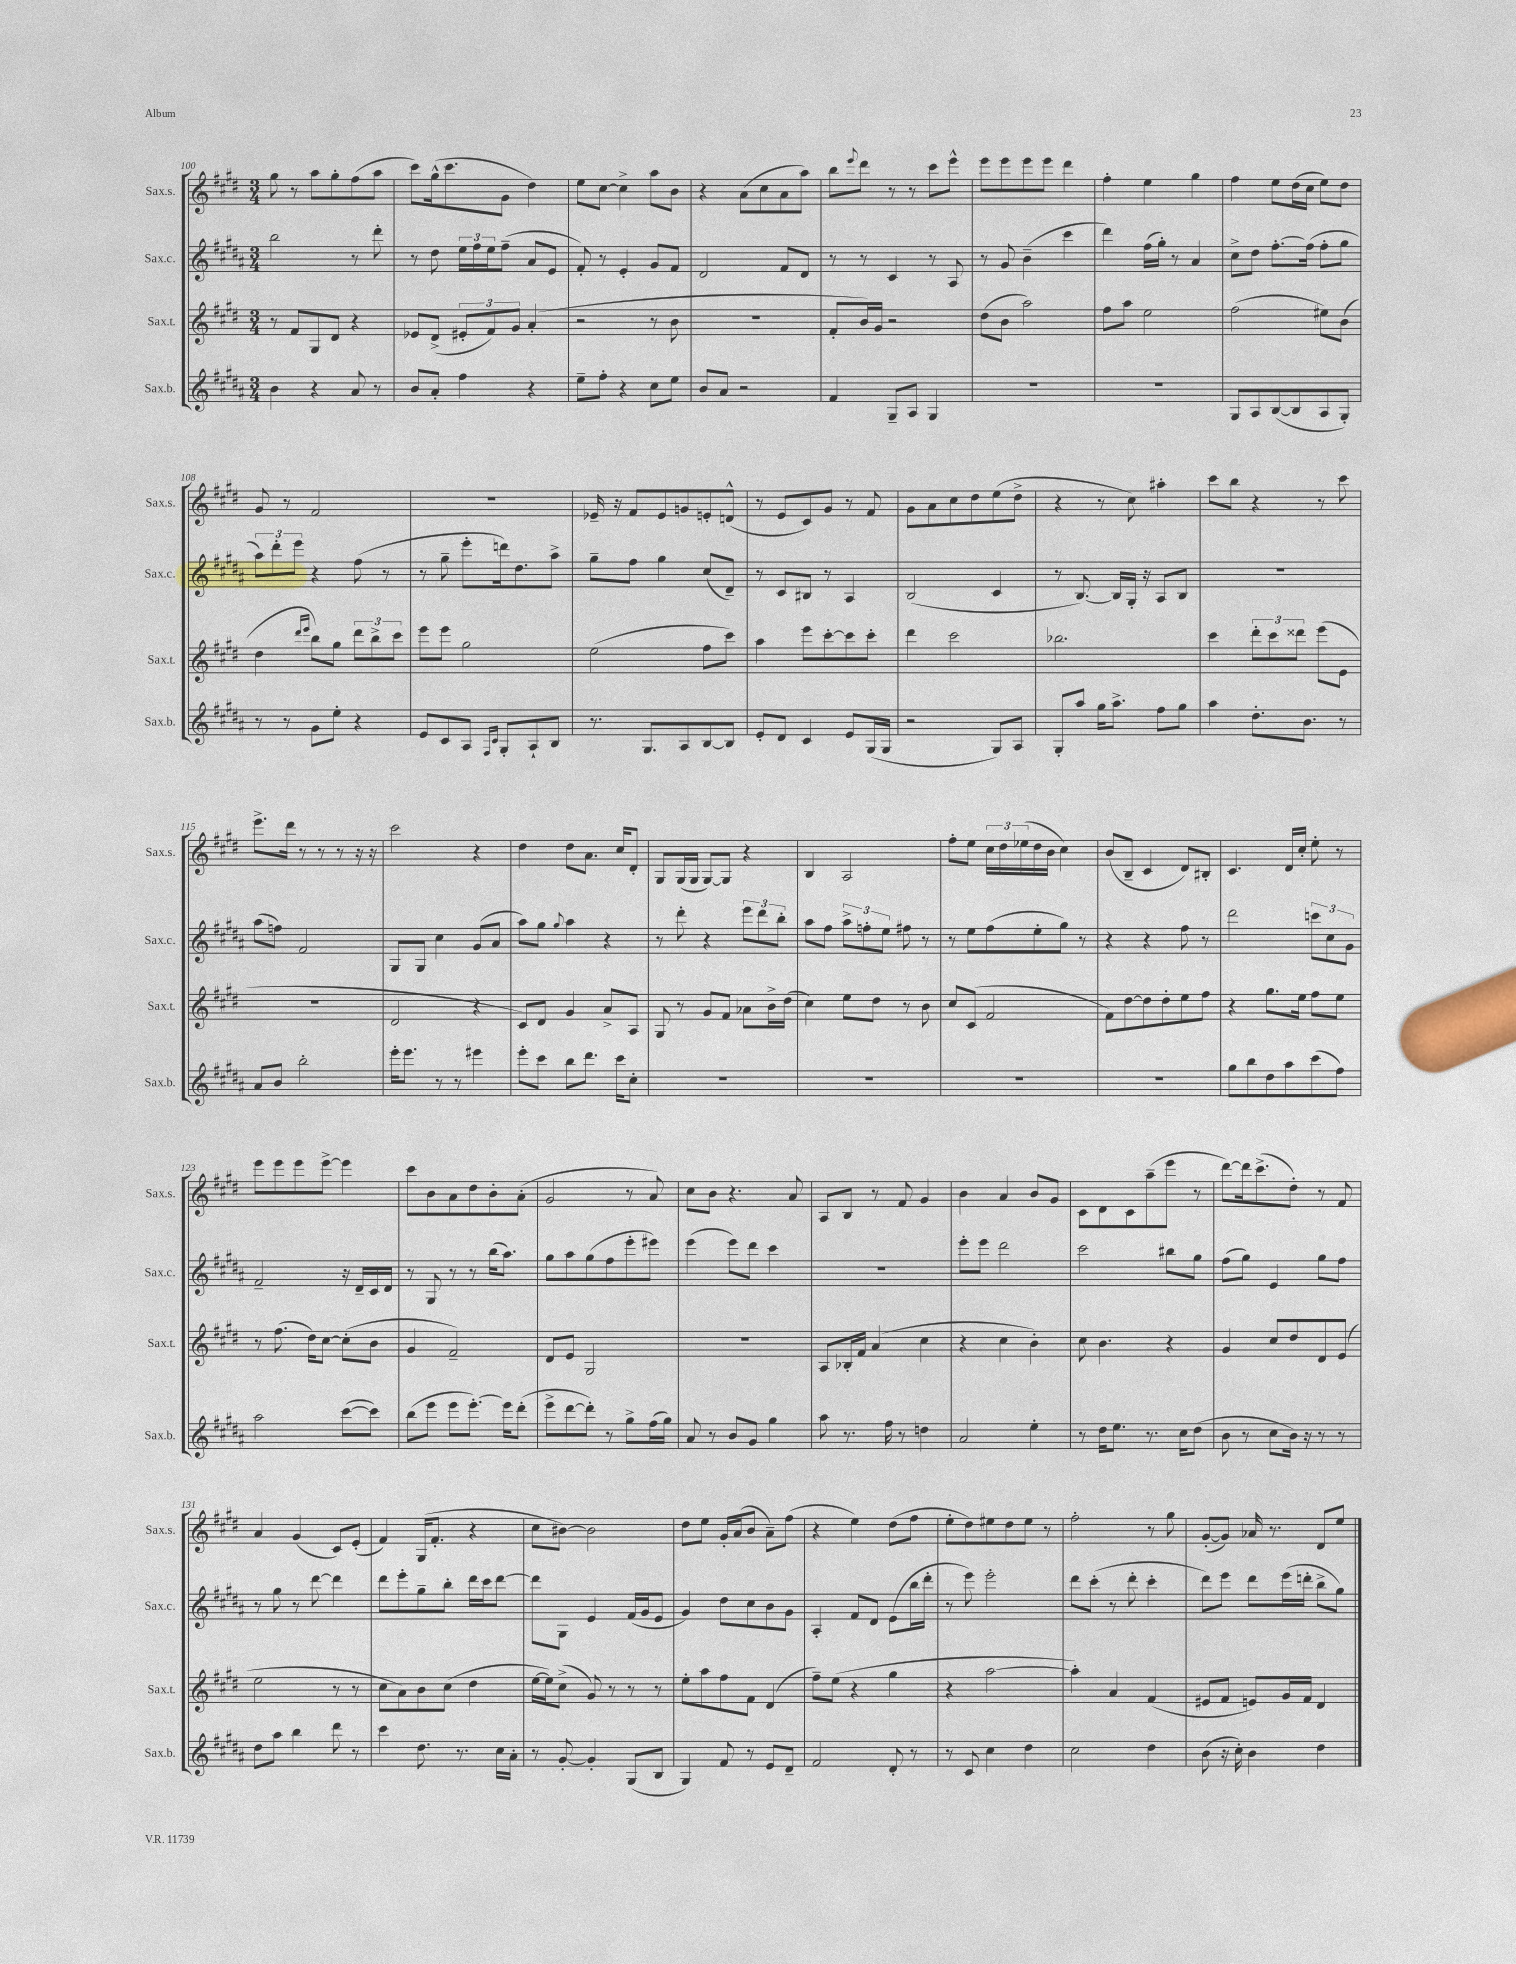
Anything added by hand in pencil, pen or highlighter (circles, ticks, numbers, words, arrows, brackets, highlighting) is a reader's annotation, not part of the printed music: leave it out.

**kern	**kern	**kern	**kern
*staff4	*staff3	*staff2	*staff1
*clefG2	*clefG2	*clefG2	*clefG2
*k[f#c#g#d#a#]	*k[f#c#g#d#]	*k[f#c#g#d#a#]	*k[f#c#g#d#]
*M3/4	*M3/4	*M3/4	*M3/4
4b\	8r	2bb\	8gg#\
.	8f#/L	.	8r
4r	8G#/	.	8aa\L
.	8d#/J	.	8gg#'\
8a#/	4r	8r	(8ff#\
8r	.	8ddd#'\	8aa\J
=	=	=	=
8b/L	8e-/L	8r	8ccc#\L)
8a#'/J	(8d#^/J	8dd#\	(16gg#^^\k
.	.	.	8.ccc#\
4ff#\	12e#'/L	24ee\LL	.
.	.	24ff#\	.
.	12f#/)	24ee\J	.
.	.	(8ff#~\J	8g#\J
.	12g#/J	.	.
4r	(4a'/	8a#/L	4dd#\)
.	.	8e/J	.
=	=	=	=
8ee~\L	2r	8f#'/)	8ee\L
8ff#'\J	.	8r	[8cc#\J
4r	.	4e'/	4cc#^\]
8cc#\L	8r	8g#/L	8aa\L
8ee\J	8b\	8f#/J	8b\J
=	=	=	=
8b/L	2.r	2d#/	4r
8a#/J	.	.	.
2r	.	.	(8a\L
.	.	.	8cc#\
.	.	8f#/L	8a\
.	.	8d#/J	8aa\J)
=	=	=	=
4f#/	8f#'/L	8r	8bb\L
.	.	.	8qqeee/
.	16b/L)	8r	8ddd#\J
.	16g#/JJ	.	.
8G#~/L	2r	4c#/	8r
8A#/J	.	.	8r
4G#/	.	8r	8ccc#\L
.	.	8A#/	8eee^^\J
=	=	=	=
2.r	(8dd#\L	8r	8eee\L
.	8b\J	8g#/	8eee\
.	2aa\)	(4b~\	8eee\
.	.	.	8eee\J
.	.	4ccc#\	4ddd#\
=	=	=	=
2.r	8ff#\L	4ddd#\)	4ff#'\
.	8aa\J	.	.
.	2ee\	(16ff#\LL	4ee\
.	.	16gg#'\JJ)	.
.	.	8r	.
.	.	4a#/	4gg#\
=	=	=	=
8G#/L	(2ff#\	8cc#^\L	4ff#\
8A#/	.	8dd#\J	.
([8B/	.	[8.ff#'\L	8ee\L
8B/]	.	.	(16dd#\L
.	.	(16ff#\]Jk	16cc#\JJ
8A#/	8ee#\L)	8ff#'\L	8ee\L)
8G#'/J)	(8b\J	8gg#\J	8dd#\J
=	=	=	=
8r	4dd#\	12aa#\L)	8g#/
.	.	12ddd#'\	.
8r	.	.	8r
.	.	12eee\J	.
.	16qqddd#/LL	.	.
.	16qqeee/JJ	.	.
8g#\L	8bb\L)	4r	2f#/
8ee'\J	8gg#\J	.	.
4r	12ddd#\L	(8ff#\	.
.	12bb^\	.	.
.	.	8r	.
.	12ccc#\J	.	.
=	=	=	=
8e/L	8eee\L	8r	2.r
8c#/	8eee\J	8gg#~\	.
8A#/J	2gg#\	8eee'\L	.
16qqF#/LL	.	.	.
16qqc#/JJ	.	.	.
8G#'/L	.	16ddd\k)	.
.	.	8.dd#\	.
8A#`/	.	.	.
8B/J	.	8aa#^\J	.
=	=	=	=
8.r	(2ee\	8gg#~\L	16e-~/
.	.	.	16r
.	.	8ff#\J	8f#/L
8.G#/L	.	.	.
.	.	4gg#\	8e-/
8A#/	.	.	8g/
[8B/	8ff#\L	(8cc#/L	8e'/
8B/]J	8ccc#\J)	8d#~/J)	(8d^^/J
=	=	=	=
8e'/L	4aa\	8r	8r
8d#/J	.	8c#/L	8e/L
4c#/	8eee\L	8B#/J	8c#/)
.	[8ccc#'\	8r	8g#/J
8e/L	8ccc#\]	4A#/	8r
(16G#/L	8ccc#'\J	.	8f#/
16G#/JJ	.	.	.
=	=	=	=
2r	4ddd#\	(2B/	8g#\L
.	.	.	8a\
.	2ccc#\	.	8cc#\
.	.	.	8dd#\
8G#/L)	.	4c#/	(8ee\
8A#/J	.	.	8dd#^\J
=	=	=	=
8G#'/L	2.bb-\	8r	4r
8aa#/J	.	[8.B/)	.
16gg#\LK	.	.	8r
8.aa#^\J	.	16B/]LL	.
.	.	16G#'/JJ	8cc#\)
.	.	16r	.
8ff#\L	.	8A#/L	4aa#'\
8gg#\J	.	8B/J	.
=	=	=	=
4aa#\	4ccc#\	2.r	8ccc#\L
.	.	.	8bb\J
8.dd#'\L	12ddd#'\L	.	4r
.	12ccc#\	.	.
.	12ddd##\J	.	.
8.b\J	.	.	.
.	(8eee\L	.	8r
8r	8e\J	.	8ccc#\
=	=	=	=
8a#/L	2.r	(8aa#\L	8.eee^\L
8b/J	.	8ff\J)	.
.	.	.	16ddd#\Jk
2bb'\	.	2f#/	8r
.	.	.	8r
.	.	.	8r
.	.	.	16r
.	.	.	16r
=	=	=	=
16eee'\LK	2d#/	8G#/L	2ccc#\
8.eee\J	.	.	.
.	.	8G#/J	.
8r	.	4cc#\	.
8r	.	.	.
4eee#\	4r	(8g#/L	4r
.	.	8a#/J	.
=	=	=	=
8eee'\L	8c#/L)	8aa#\L)	4dd#\
8ccc#\J	8d#/J	8gg#\J	.
.	.	8qqgg#/	.
8bb\L	4g#/	4aa#\	8dd#\L
8.ddd#\J	.	.	8.a\J
.	8a^/L	4r	.
16ccc#\LK	.	.	16cc#/LK
8cc#'\J	8A/J	.	8d#'/J
=	=	=	=
2.r	8G#/	8r	8G#/L
.	8r	8ddd#'\	(16G#/L
.	.	.	16G#/JJ
.	8g#/L	4r	[8G#/L)
.	8f#/J	.	8G#/]J
.	8a-\L	12eee\L	4r
.	.	12ddd#\	.
.	16b^\L	.	.
.	.	12bb'\J	.
.	(16dd#\JJ	.	.
=	=	=	=
2.r	4cc#\)	8aa#\L	4B/
.	.	8ff#\J	.
.	8ee\L	12aa#^\L	2A/
.	.	12ff'\	.
.	8dd#\J	.	.
.	.	12ee\J	.
.	8r	8ff#\	.
.	8b\	8r	.
=	=	=	=
2.r	8cc#/L	8r	8ff#'\L
.	(8c#/J	8ee\L	8ee\J
.	2f#/	(8ff#\	24cc#\LL
.	.	.	24dd#\
.	.	.	(24ee-\
.	.	8ee'\	16dd#\
.	.	.	16b\JJ
.	.	8gg#\J)	4cc#\)
.	.	8r	.
=	=	=	=
2.r	8f#\L)	4r	(8b/L
.	[8dd#\	.	8B~/J
.	8dd#\]	4r	4c#/
.	8dd#'\	.	.
.	8ee\	8ff#\	8d#/L)
.	8ff#\J	8r	8B#'/J
=	=	=	=
8gg#\L	4r	2ddd#\	4.c#/
8bb\	.	.	.
8dd#\	8.gg#\L	.	.
8aa#\	.	.	16d#/LL
.	16ee\Jk	.	16cc#'/JJ
(8ccc#\	8ff#\L	12ccc\L	8ee'\
.	.	12cc#\	.
8ff#\J)	8ee\J	.	8r
.	.	12g#\J	.
=	=	=	=
2aa#\	8r	2f#~/	8eee\L
.	(8.ff#\	.	8eee\
.	.	.	8eee\
.	16dd#\LK)	.	.
.	[8cc#\J	.	[8eee^\J
([8ccc#\L	(8cc#'\]L	16r	4eee\]
.	.	16d#~/LL	.
8ccc#\]J)	8b\J	16c#/	.
.	.	16d#/JJ	.
=	=	=	=
(8bb\L	4g#/	8r	8ccc#\L
8eee\J	.	8G#/	8b\
8eee\L	2f#~/)	8r	8a\
[8.eee'\J)	.	8r	8dd#\
.	.	(16bb\LK	8b'\
16eee\]LK	.	8.aa#\J)	.
(8ddd#'\J	.	.	(8a'\J
=	=	=	=
8eee^\L	8d#/L	8gg#\L	2g#/
[8ddd#\	8e/J	8aa#\	.
8ddd#'\]J)	2G#/	(8gg#\	.
8r	.	8ff#\	.
8gg#^\L	.	8eee'\	8r
(16ff#\L	.	8eee#\J)	8a/)
16gg#\JJ)	.	.	.
=	=	=	=
8a#/	2.r	(4eee\	8cc#\L
8r	.	.	8b\J
8b/L	.	8eee\L)	4.r
8g#/J	.	8ddd#\J	.
4gg#\	.	4ccc#\	.
.	.	.	8a/
=	=	=	=
8aa#\	8A/L	2.r	8A/L
8.r	16B-'/L	.	8B/J
.	16f#/JJ	.	.
.	(4a/	.	8r
16ff#\	.	.	.
8r	.	.	8f#/
4dd\	4cc#\	.	4g#/
=	=	=	=
2a#/	4r	8eee'\L	4b\
.	.	8eee\J	.
.	4cc#\	2ddd#\	4a/
4ee'\	4b'\)	.	8b/L
.	.	.	8g#/J
=	=	=	=
8r	8cc#\	2ccc#\	8c#\L
16dd#\LK	4.b\	.	8d#\
8.ee\J	.	.	.
.	.	.	8c#\
8.r	.	.	(8aa~\
.	4r	8bb#\L	8eee\J
16cc#\LK	.	.	.
(8dd#\J	.	8gg#\J	8r
=	=	=	=
8b\	4g#/	(8ff#\L	[8ddd#\L)
8r	.	8gg#\J)	16ddd#\]k
.	.	.	(8.ccc#^\
8cc#\L	8cc#/L	4e/	.
16b\Jk)	8dd#/	.	8dd#'\J)
16r	.	.	.
8r	8d#/	8gg#\L	8r
8r	(8e/J	8ff#\J	8f#/
=	=	=	=
8dd#\L	2ee\	8r	4a/
8aa#\J	.	8gg#\	.
4bb\	.	8r	(4g#/
.	.	[8ddd#\	.
8ddd#\	8r	4ddd#\]	8c#/L)
8r	8r	.	(8e'/J
=	=	=	=
4ccc#\	8cc#\L	8ddd#\L	4f#/)
.	8a\)	8eee'\	.
8.dd#\	8b\	8gg#~\	(16G#/LK
.	.	.	8.f#'/J
.	(8cc#\J	8bb'\J	.
8.r	.	.	.
.	4dd#\	16ddd#\LL	4r
.	.	16ccc#\J	.
16cc#\LL	.	[8ddd#\J	.
16a#'\JJ	.	.	.
=	=	=	=
8r	[16ee\LL	8ddd#\]L	8cc#\L
.	16ee\]J)	.	.
[8g#'/	(8cc#^\J	8G#\J	[8b#\J)
4g#'/]	8g#/)	4e/	2b#\]
.	8r	.	.
(8G#/L	8r	(16f#/LL	.
.	.	16g#/J	.
8B/J	8r	8e/J	.
=	=	=	=
4G#/)	8ee'\L	4g#/)	8dd#\L
.	8aa\	.	8ee\J
8f#/	8ff#\	8dd#\L	16g#'/LL
.	.	.	(16a/J
8r	8f#\J	8cc#\	8b/J
8e/L	(4d#/	8b\	8a~\L)
8d#~/J	.	8g#\J	(8ff#\J
=	=	=	=
2f#/	8ff#~\L)	4A#'/	4r
.	(8ee\J	.	.
.	4r	8f#/L	4ee\)
.	.	8d#/J	.
8d#'/	4gg#\	(8e\L	(8dd#\L
8r	.	16bb\L	8ff#\J
.	.	16ddd#'\JJ	.
=	=	=	=
8r	4r	8r	8ee'\L
8c#/	.	8eee\)	8dd#\)
4cc#\	[2aa\	2eee'\	8ee#\
.	.	.	8dd#\
4dd#\	.	.	8ee#\J
.	.	.	8r
=	=	=	=
2cc#\	4aa'\])	8ddd#\L	2ff#'\
.	.	(8ccc#'\J	.
.	4a/	8r	.
.	.	8ddd#'\	.
4dd#\	(4f#/	4ccc#'\	8r
.	.	.	8gg#\
=	=	=	=
(8b\	8e#/L	8ddd#\L)	([8g#'/L
16r	8f#/J	8eee\J	8g#/]J)
16cc#'\)	.	.	.
4b\	8e/L)	8ddd#\L	16a-/
.	.	.	8.r
.	16g#/L	(16eee\L	.
.	16f#/JJ	16ddd'\JJ	.
4dd#\	4d#/	8bb^\L	8d#/L
.	.	8gg#\J)	8ee/J
==	==	==	==
*-	*-	*-	*-
